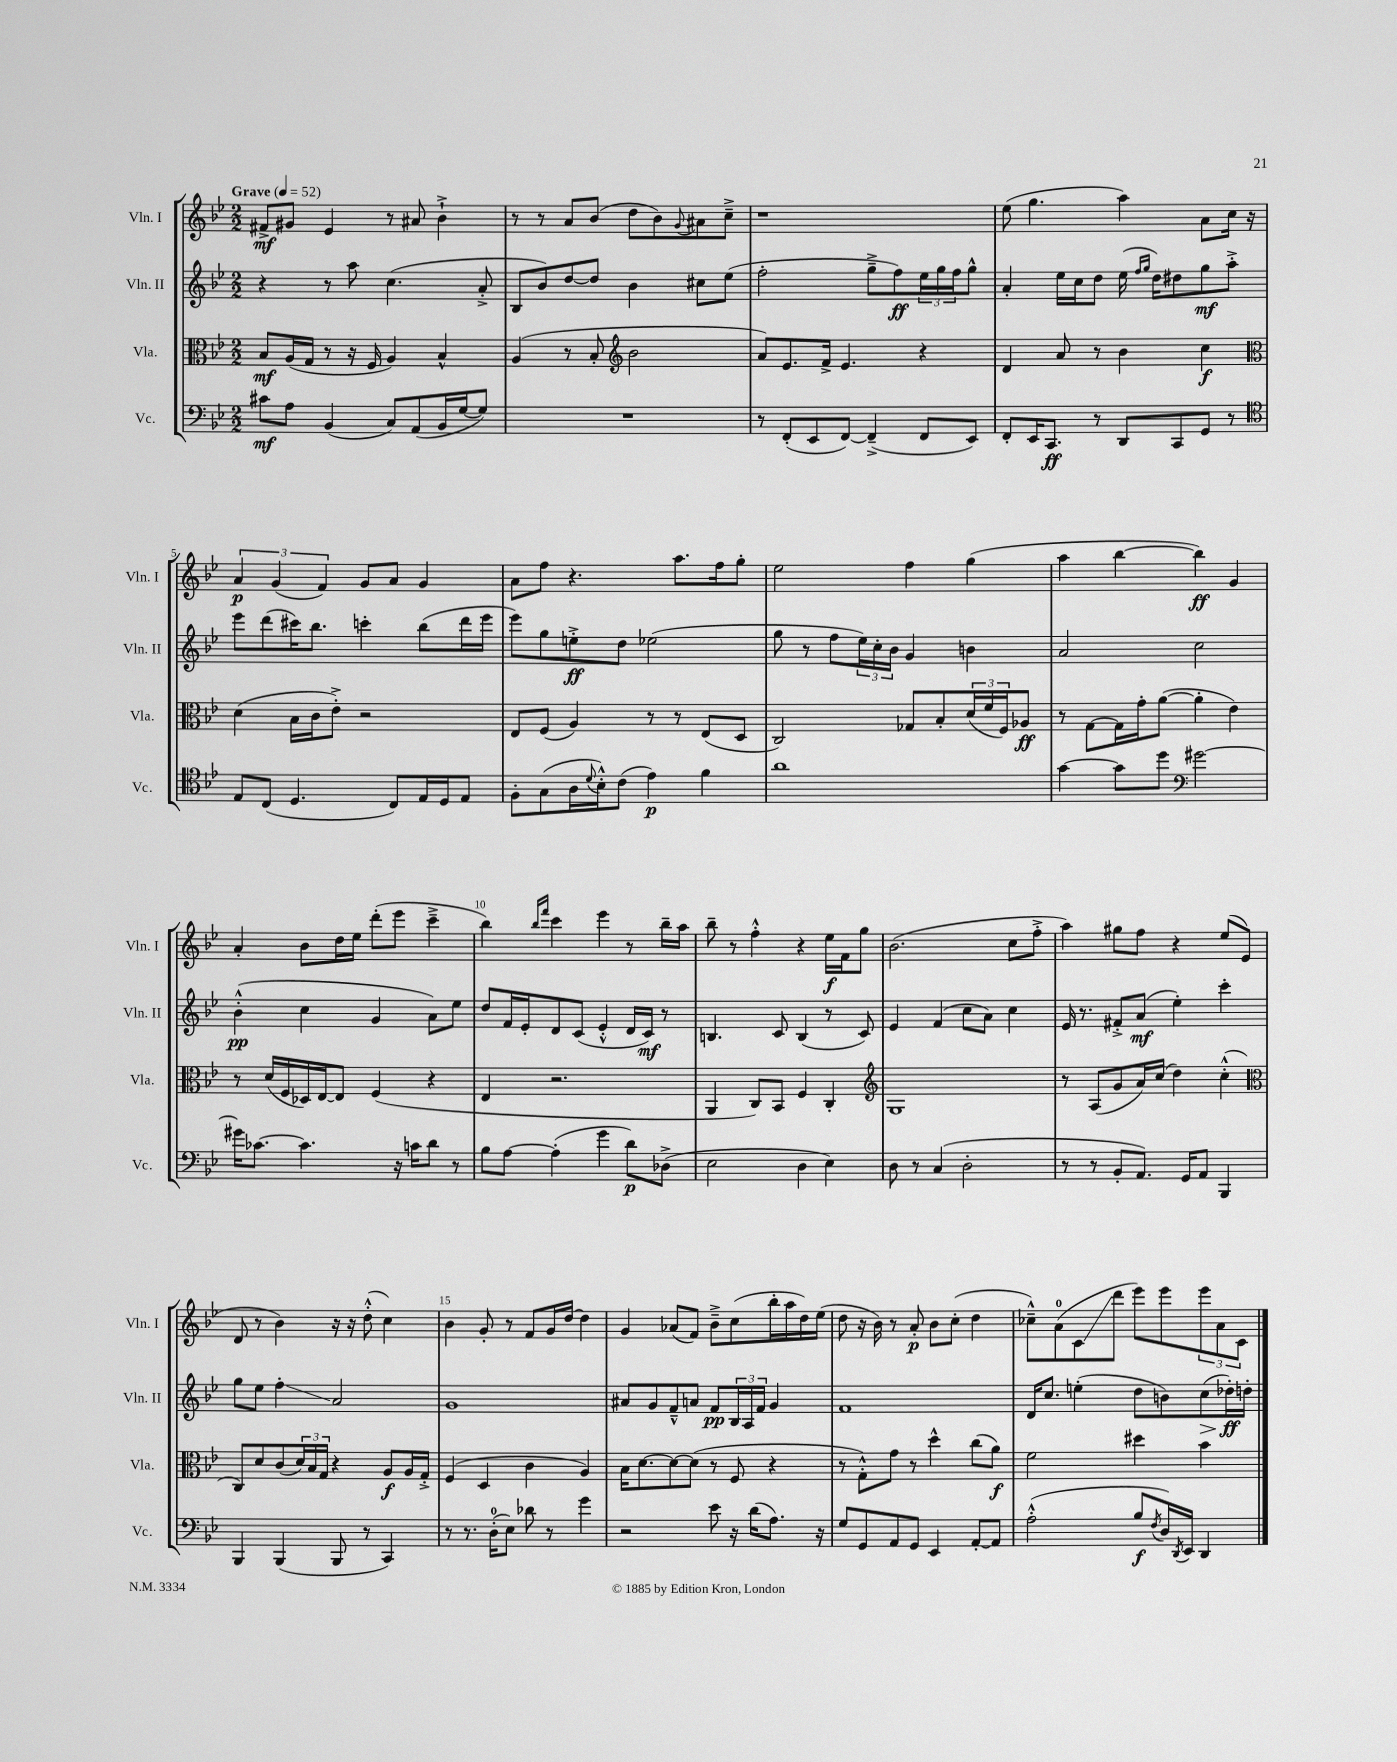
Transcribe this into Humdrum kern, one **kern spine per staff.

**kern	**kern	**kern	**kern
*staff4	*staff3	*staff2	*staff1
*clefF4	*clefC3	*clefG2	*clefG2
*k[b-e-]	*k[b-e-]	*k[b-e-]	*k[b-e-]
*M2/2	*M2/2	*M2/2	*M2/2
*MM52	*MM52	*MM52	*MM52
8c#	8B-	4r	8f#^
8A	(16A	.	8g#
.	16G	.	.
(4BB-	8r	8r	4e-
.	16r	8aa	.
.	16F	.	.
8C)	4A)	(4.cc	8r
(8AA	.	.	8a#
16BB-	4B-^^	.	4b-`^
[16G	.	.	.
8G])	.	8a'^	.
=	=	=	=
1r	(4A	8B-	8r
.	.	8b-)	8r
.	8r	[8dd	8a
.	8B-'	8dd]	(8b-
*	*clefG2	*	*
.	2b-	4b-	8dd
.	.	.	8b-)
.	.	.	8qqg
.	.	8cc#	8a#
.	.	(8ee-	8cc~^
=	=	=	=
8r	8a)	2ff'	1r
(8FF'	8.e-	.	.
8EE-	.	.	.
.	16f^	.	.
[8FF)	4.e-	.	.
(4FF~^]	.	8gg~^	.
.	.	8ff)	.
8FF	4r	24ee-	.
.	.	24gg	.
.	.	24ff	.
8EE-)	.	8gg^^	.
=	=	=	=
8FF'	4d	4a'	(8ee-
16EE-	.	.	4.gg
8.CC	.	.	.
.	8a	16ee-	.
.	.	16cc	.
8r	8r	8dd	.
8DD	4b-	(16ee-	4aa)
.	.	16qqff	.
.	.	16qqgg	.
.	.	16dd)	.
8CC	.	8dd#	.
8GG	4cc	8gg	8a
8r	.	8aa'^	16cc
.	.	.	16r
=	=	=	=
*clefC4	*clefC3	*	*
8E-	(4d	8eee-	6a
(8C	.	(8ddd	.
.	.	.	(6g
4.D	16B-	16ccc#)	.
.	16c	8.bb-	.
.	.	.	6f)
.	8e-'^)	.	.
.	2r	4ccc'	8g
8C)	.	.	8a
16E-	.	(8bb-	4g
16D	.	.	.
8E-	.	16ddd	.
.	.	16eee-	.
=	=	=	=
8F'	8E-	8eee-)	8a
(8G	(8F	8gg	8ff
16A	4A)	8ee'^	4.r
8qqd	.	.	.
16B-'^^)	.	.	.
(8c	.	8dd	.
4e-)	8r	(2ee-	.
.	8r	.	8.aa
4f	(8E-	.	.
.	.	.	16ff
.	8D	.	8gg'
=	=	=	=
1a	2C)	8gg	2ee-
.	.	8r	.
.	.	8ff	.
.	.	24ee-)	.
.	.	24cc'	.
.	.	24b-	.
.	8G-	4g	4ff
.	8B-'	.	.
.	(24d	4b	(4gg
.	24f	.	.
.	24F)	.	.
.	8A-	.	.
=	=	=	=
[4g	8r	2a	4aa
.	[8G	.	.
8g]	16G]	.	[4bb-
.	16g'	.	.
8dd	([8a	.	.
*clefF4	*	*	*
[2g#	4a']	2cc	4bb-])
.	4e-)	.	4g
=	=	=	=
16g#]	8r	(4b-'^^	4a'
[8.c-	.	.	.
.	(16d	.	.
.	16F	.	.
4.c-]	16D-)	4cc	8b-
.	[16E-	.	.
.	8E-]	.	16dd
.	.	.	16ee-
.	(4F	4g	(8ddd'
16r	.	.	8eee-
16c	.	.	.
8d	4r	8a)	4ccc~^
8r	.	8ee-	.
=	=	=	=
8B-	4E-	8dd	4bb-)
[8A	.	16f	.
.	.	16e-'	.
.	.	.	16qqbb-
.	.	.	16qqfff
(4A']	2.r	8d	4ccc
.	.	(8c	.
4g	.	4e-'^^	4eee-
8d)	.	16d	8r
.	.	16c)	.
(8D-^	.	8r	16bb-~
.	.	.	16aa
=	=	=	=
2E-	4AA	4.B	8bb-~
.	.	.	8r
.	8C)	.	4ff'^^
.	8BB-	8c	.
4D	4F	(4B	4r
4E-)	4C'	8r	16ee-
.	.	.	16f
.	.	8c)	8gg
=	=	=	=
*	*clefG2	*	*
8D	1G	4e-	(2.b-
8r	.	.	.
(4C	.	(4f	.
2D'	.	8cc	.
.	.	8a)	.
.	.	4cc	8cc
.	.	.	8ff'^
=	=	=	=
8r	8r	16e-	4aa)
.	.	8.r	.
8r	(8A	.	.
8BB-'	8g	8f#'^	8gg#
8.AA)	16a)	(8a	8ff
.	(16cc	.	.
.	4dd)	4ee-')	4r
16GG	.	.	.
8AA	.	.	.
4BBB-	(4cc'^^	4ccc'	(8ee-
.	.	.	8e-
=	=	=	=
*	*clefC3	*	*
4BBB-	8C)	8gg	8d
.	8d	8ee-	8r
(4BBB-	(8c	4ff'	4b-)
.	24d)	.	.
.	24B-	.	.
.	24G	.	.
8BBB-	4r	2a	16r
.	.	.	16r
8r	.	.	(8dd'^^
4CC)	8A	.	4cc)
.	16A	.	.
.	16G'^	.	.
=	=	=	=
8r	(4F	1g	4b-
8.r	.	.	.
.	4D	.	8g'
(16D'	.	.	.
8E-)	.	.	8r
8d-	4c	.	8f
8r	.	.	16g
.	.	.	[16dd
4g	4A)	.	4dd]
=	=	=	=
2r	16B-	8a#	4g
.	[8.d	.	.
.	.	8g	.
.	8d_	8f~^^	(8a-
.	(8d]	8a	8f)
8e-	8r	8f	8b-~^
16r	8F	24B-	(8cc
.	.	24A	.
(16d	.	.	.
.	.	24f	.
8.A)	4r	4g	16bb-'
.	.	.	16aa
.	.	.	16dd)
16r	.	.	(16ee-
=	=	=	=
8G	8r	1f	8dd
8GG	8G'^^)	.	16r
.	.	.	16b-)
8AA	8g	.	8r
8GG	8r	.	8a'
4EE-	4dd^^	.	8b-
.	.	.	(8cc'
[8AA'	(8cc	.	4dd
8AA]	8a)	.	.
=	=	=	=
(2A'^^	2f	16d	8cc-~^^)
.	.	8.cc	.
.	.	.	(8a
.	.	(4ee'	8c
.	.	.	8ddd
8B-	4dd#	8dd	8eee-)
8qF	.	.	.
16D)	.	8b)	8eee-
8qDD	.	.	.
16EE-	.	.	.
4DD	4b-	(8cc	12eee-
.	.	.	12a
.	.	16dd-')	.
.	.	.	12c
.	.	16dd'	.
==	==	==	==
*-	*-	*-	*-
